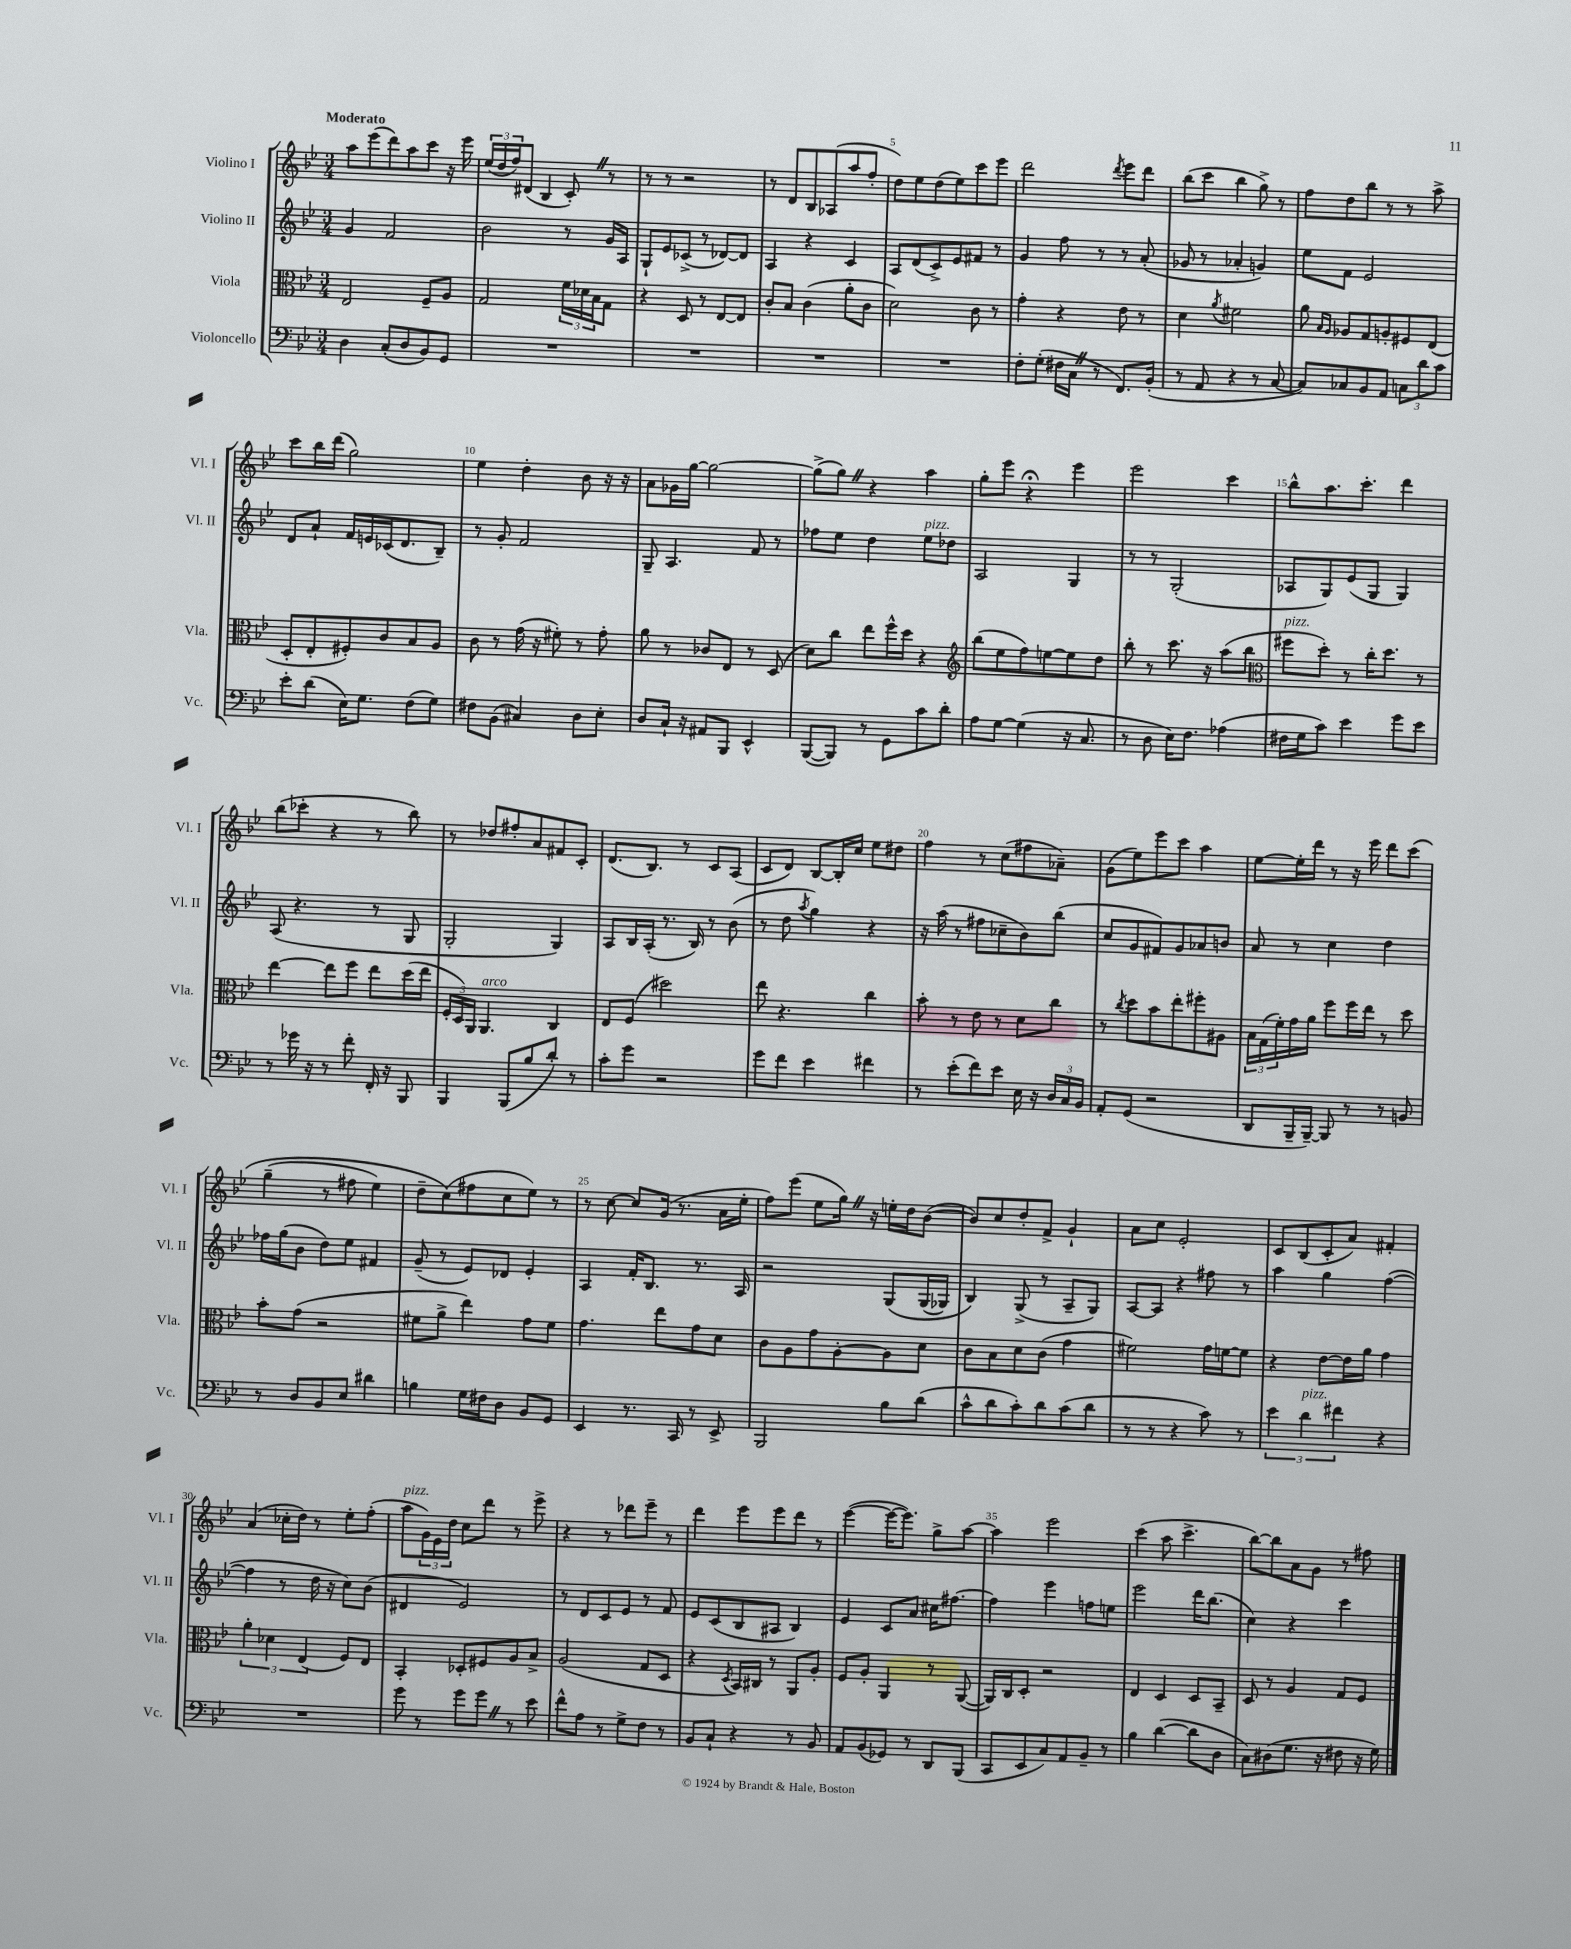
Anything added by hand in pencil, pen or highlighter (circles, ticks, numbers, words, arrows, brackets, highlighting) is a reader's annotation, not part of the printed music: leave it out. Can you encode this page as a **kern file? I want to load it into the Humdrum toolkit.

**kern	**kern	**kern	**kern
*part4	*part3	*part2	*part1
*staff4	*staff3	*staff2	*staff1
*I"Violoncello	*I"Viola	*I"Violino II	*I"Violino I
*I'Vc.	*I'Vla.	*I'Vl. II	*I'Vl. I
*clefF4	*clefC3	*clefG2	*clefG2
*k[b-e-]	*k[b-e-]	*k[b-e-]	*k[b-e-]
*M3/4	*M3/4	*M3/4	*M3/4
=1	=1	=1	=1
!	!	!	!LO:TX:a:B:t=Moderato
4D\	2E-/	4g/	8aa\L
.	.	.	(8eee-\
(8C'/L	.	2f/	8ddd\)
8D/	.	.	8aa\
8BB-/)	8F~/L	.	8ccc\J
8GG/J	8A/J	.	16r
.	.	.	16eee-\
=2	=2	=2	=2
2.r	2G/	2b-\	(24ee-/LL
.	.	.	24dd/
.	.	.	24ff/J)
.	.	.	(8d#X/J
.	.	.	4B-/
.	24f\LL	8r	8c'Z/)
.	24d-X\	.	.
.	24B-\J	.	.
.	8G\J	16g/LL	8r
.	.	16A/JJ	.
=3	=3	=3	=3
2.r	4r	8G`/L	8r
.	.	8e-/	8r
.	8D/	(8c-X^/J	2r
.	8r	8r	.
.	[8E-/L	[8d-X/L)	.
.	8E-/J]	8d-/J]	.
=4	=4	=4	=4
2.r	8c'/L	4A/	8r
.	8B-/J	.	8d/L
.	(4c\	4r	8B-/
.	.	.	(8A-X/
.	8a'\L	4c/	8aa/
.	8c\J	.	8ff'/J
=5	=5	=5	=5
2.r	2d\)	8A/L	8dd\L)
.	.	(8d/	8ee-\
.	.	8c^/)	(8dd\
.	.	8e-/	8ee-\)
.	8c\	8f#X/J	8ccc\
.	8r	8r	8eee-\J
=6	=6	=6	=6
8F'\L	4g'\	4g/	2ddd\
(8G'\J	.	.	.
16F#X\LL	4r	8ff\	.
16CZ\JJ	.	.	.
8r	.	8r	.
.	.	.	8qddd/
8.FF/L)	8e-\	8r	8eee-\L
.	8r	(8a'/	8ddd\J
(16BB-'/Jk	.	.	.
=7	=7	=7	=7
8r	4d\	8g-X/	(8bb-\L
8AA/	.	8r	8ccc\J
.	8qa/	.	.
4r	2f#X\	4a-X'/	4bb-\
8r	.	4gn/)	8gg^\)
[8C/	.	.	8r
=8	=8	=8	=8
8C/L])	8a\	8ee-\L	8ff\L
.	16qqB-/LL	.	.
.	16qqA/JJ	.	.
8C-X/	8A-X/L	8f\J	8dd\
8BB-/	8G/	2e-/	8bb-\J
8AA/J	8An'/	.	8r
12Cn\L	8F#X/	.	8r
12d\	.	.	.
.	(8E-/J	.	8aa^\
12c\J	.	.	.
!!LO:LB:g=z
=9	=9	=9	=9
8e-'\L	8D'/L	8d/L	8ccc\L
(8d\J	8E-'/	8a`/J	16bb-\L
.	.	.	(16ddd\JJ
16E-\KL)	8F#X'/)	16f/LL	2gg\)
8.G\J	.	16en/	.
.	8c/	(16c-X/J	.
.	.	8.d/	.
(8F\L	8B-/	.	.
8G\J)	8A/J	8B-~/J)	.
=10	=10	=10	=10
8F#X\L	8c\	8r	4ee-\
(8BB-\J	8r	8g'/	.
4C#X/)	(16g\	2f/	4dd'\
.	16r	.	.
.	8f#X'\)	.	.
8D\L	8r	.	8b-\
8E-'\J	8g'\	.	16r
.	.	.	16r
=11	=11	=11	=11
8D/L	8a\	8G~/	8a\L
16C`/Jk	8r	4.A/	16g-X\L
16r	.	.	[16gg\JJ
8AA#X/L	8c-X/L	.	2gg\_
8BBB-/J	8E-/J	.	.
4EE-^^/	8r	8f/	.
.	(8D/	8r	.
=12	=12	=12	=12
([8BBB-/L	8d\L)	8ff-X\L	(8gg^\L]
8BBB-/J])	8cc\J	8ee-\J	8ggZ\J)
8r	8ee-\L	4dd\	4r
8GG\L	16ff^^\L	.	.
.	16dd\JJ	.	.
!	!	!LO:TX:a:i:t=pizz.	!
8c\	4r	8ee-\L	4aa\
8d'\J	.	8dd-X\J	.
=13	=13	=13	=13
*	*clefG2	*	*
8A\L	(8bb-\L	2A/	8gg'\L
[8G\J	8ee-\	.	8eee-\J
(4G\]	8ff\)	.	4r;<
.	[8een\	.	.
16r	8ee\]	4G/	4eee-\
8.C/	.	.	.
.	8dd\J	.	.
=14	=14	=14	=14
8r	8bb-'\	8r	2eee-\
8D\	8r	8r	.
16E-\KL)	8.ccc\	(2G'/	.
8.F\J	.	.	.
.	16r	.	.
(4A-X\	(8aa\L	.	4ccc\
.	8bb-\J	.	.
=15	=15	=15	=15
*	*clefC3	*	*
!	!LO:TX:a:i:t=pizz.	!	!
16F#X\LL	8ff#X\L	8A-X/L	8bb-^^\L
16G\J	.	.	.
8c\J)	8dd'\J)	8G/)	8.aa\
4e-\	8r	(8e-/	.
.	.	.	8.ccc'\J
.	16cc'\KL	8G/J	.
.	8.dd\J	.	.
8g\L	.	4G/)	4ddd\
8e-\J	8r	.	.
!!LO:LB:g=z
=16	=16	=16	=16
8r	[4ee-\	(8A/	(8bb-\L
16g-X\	.	4.r	8ccc-X'\J
16r	.	.	.
8r	8ee-\L]	.	4r
8f'\	8ff\J	.	.
16FF'/	8ee-\L	8r	8r
16r	.	.	.
8BBB-/	(16dd\L	8G/	8bb-\)
.	16ee-\JJ	.	.
=17	=17	=17	=17
4BBB-/	24F'/LL	2G'/	8r
.	24D/)	.	.
.	24AA/JJ	.	.
!	!LO:TX:a:i:t=arco	!	!
.	4.AA/	.	8dd-X/L
(8BBB-/L	.	.	8ff#X'/
8B-/	.	.	8a/
8d'/J)	4C/	4G/)	8f#X/
8r	.	.	8c'/J
=18	=18	=18	=18
8c'\L	8E-/L	8A/L	(8.d/L
8g\J	(8F/J	16B-/L	.
.	.	(16A'/JJ	8.B-/J)
2r	2dd#X\)	8.r	.
.	.	.	8r
.	.	16B-/)	.
.	.	8r	8c/L
.	.	(8b-\	(8A/J
=19	=19	=19	=19
8g\L	8ee-\	8r	8c/L
8f\J	4.r	8dd\	8d/J)
.	.	8qaa/	.
4e-\	.	4gg\)	[8B-/L
.	.	.	16B-'/L]
.	.	.	16cc/JJ
4f#X\	4cc\	4r	8ee-\L
.	.	.	8dd#X\J
=20	=20	=20	=20
8r	8b-'\	16r	4ff\
.	.	(16aa\	.
(8e-'\L	8r	8r	.
8f\)	8e-\	8ff#X\L	8r
8e-\J	8r	8cc-X~\	(8cc\L
16E-\	8d\L	8b-\)	8ff#X\
16r	.	.	.
24D/LL	8cc\J	(8bb-\J	8a-X~\J)
24C/	.	.	.
24BB-/JJ	.	.	.
=21	=21	=21	=21
8AA'/L	8r	8cc/L	(8g\L
.	8qcc/	.	.
(8GG/J	8dd\L	8g/	8ee-\)
2r	8b-\	8f#X/)	8eee-\
.	8ee-'\	8g/	8ccc\J
.	8ff#X'\	8a-X/	4aa\
.	8A#X\J	8bn/J	.
=22	=22	=22	=22
8DD/L	24B-\LL	8a/	[8ee-\L
.	(24G\	.	.
.	24f'\)	.	.
16BBB-~/L	16g\	8r	16ee-'\L]
[16BBB-~/JJ)	16a\JJ	.	16ddd\JJ
8BBB-/]	8ff\L	4cc\	8r
8r	16ff\L	.	16r
.	16ee-\JJ	.	16eee-\
8r	8r	4dd\	8ddd\L
8BBn/	8dd\	.	(8ccc\J
!!LO:LB:g=z
=23	=23	=23	=23
8r	8b-'\L	16ff-X\LL	(4gg~\
.	.	(16gg\J	.
8D/L	(8g\J	8b-\J	.
8BB-/	2r	8dd\L)	8r
8E-/J	.	8ee-\J	8ff#X\
4d#X\	.	4f#X/	4ee-\)
=24	=24	=24	=24
4Bn\	8f#X\L	(8g~/	8dd~\L
.	8a^\J	8r	(8cc\)
16G\LL	4ee-\)	8e-/L)	8ff#X\
16F#X\J	.	.	.
8D\J	.	8d-X/J	8cc\
8BB-/L	8g\L	4e-'/	8ee-\J)
8GG/J	8f#\J	.	8r
=25	=25	=25	=25
4EE-/	4.g\	4A/	8r
.	.	.	[8cc\
8.r	.	16f'/KL	8cc/L]
.	.	8.B-/J	.
.	8ee-\L	.	(16g/Jk
16CC/	.	.	8.r
8r	8g\	8.r	.
8EE-^/	8d\J	.	16a\LL
.	.	16A/	16ee-'\JJ
=26	=26	=26	=26
2BBB-/	8c\L	2r	8ff\L)
.	8A\	.	(8eee-\J
.	8g\	.	8ee-\L
.	[8A'\	.	16ggZ\Jk)
.	.	.	16r
8B-\L	8A\]	(8G/L	16een'\LL
.	.	.	16dd\J
(8d\J	8d\J	(16G/L	([8b-\J
.	.	16G-X/JJ)	.
=27	=27	=27	=27
8c^^\L	8c\L	4B-/)	8b-/L])
8d\	8B-\	.	8cc/
8c'\)	8d\	(8G^/	8dd'/
8d\	(8c\J	8r	8f^/J
(8c\	4g\	8A~/L	4g`/
8d\J	.	8G/J)	.
=28	=28	=28	=28
8r	2f#X\)	[8A/L	8a\L
8r	.	8A/J]	8cc\J
4r	.	4r	2e-'/
8c\)	16g\LL	8ff#X\	.
.	[16fn\J	.	.
8r	8f\J]	8r	.
=29	=29	=29	=29
6e-\	4r	4aa\	8c/L
.	.	.	(8B-/
!LO:TX:a:i:t=pizz.	!	!	!
6d\	.	.	.
.	[8e-\L	4gg\	8c'/
6f#X\	.	.	.
.	16e-\L]	.	8a/J)
.	16a\JJ	.	.
4r	4g\	([4ff\	4f#X'/
!!LO:LB:g=z
=30	=30	=30	=30
2.r	6a'\	4ff\]	(4a/
.	6d-X\	.	.
.	.	8r	16cc-X'\LL
.	.	.	16dd\JJ)
.	(6E-/	.	.
.	.	16dd\	8r
.	.	16r	.
.	8F/L)	8cc\L)	8ee-'\L
.	8E-/J	(8b-\J	(8ff'\J
=31	=31	=31	=31
!	!	!	!LO:TX:a:i:t=pizz.
8g\	4BB-'/	4d#X/	8aa\L
8r	.	.	24g\L)
.	.	.	24e-\
.	.	.	24dd\JJ
8g\L	8D-X'/L	2e-/)	8cc\L
8gZ\J	8F#X/	.	8ddd\J
8r	8A/	.	8r
8e-\	8B-^/J	.	8eee-^\
=32	=32	=32	=32
8f^^\L	(2A/	8r	4r
8A\J	.	8d/L	.
8r	.	8c/	8r
8G^\L	.	8e-/J	8ddd-X\L
8F\J	8G/L	8r	8eee-~\J
8r	8D/J	8f/	8r
=33	=33	=33	=33
8BB-/L	4r	8e-/L	4ddd\
8C`/J	.	(8c/	.
.	8qD/	.	.
4r	16BB-/LL)	8B-/	8eee-\L
.	16C#X/JJ	.	.
.	8r	8A#X/J	8eee-\
8r	8AA/L	4B-/)	8ddd\J
8BB-/	8A'/J	.	8r
=34	=34	=34	=34
8AA/L	8F/L	4e-/	([4eee-\
(8BB-/	8A'/J	.	.
8GG-X/J)	4AA/	8c/L	16eee-\KL_
.	.	.	8.eee-\J])
8r	.	8a/J	.
8DD/L	8r	16cc#X\KL	8gg^\L
.	.	[8.ff#X\J	.
(8BBB-/J	([8AA/	.	[8aa\J
=35	=35	=35	=35
8CC/L	16AA/LL])	4ff#\]	4aa\]
.	16C/J	.	.
8EE-/	8D'/J	.	.
8C/)	2r	4eee-\	2eee-\
8AA/	.	.	.
8BB-~/J	.	8ffn\L	.
8r	.	8een\J	.
=36	=36	=36	=36
4B-\	4E-/	2eee-\	(4ccc\
([4d\	4D/	.	8aa\
.	.	.	4.ccc^\
8d\L]	8D/L	16ddd\KL	.
.	.	(8.bb-\J	.
8D\J	8BB-~/J	.	.
=37	=37	=37	=37
8C\L)	8D/	4cc\)	[8bb-\L)
(8D#X\	8r	.	8bb-\]
8.G\J	4A/	4r	8a\
.	.	.	8g\J
16r	.	.	.
8F#X\	8G/L	4ccc\	8r
16r	8F/J	.	8ff#X\
16G\)	.	.	.
==	==	==	==
*-	*-	*-	*-
